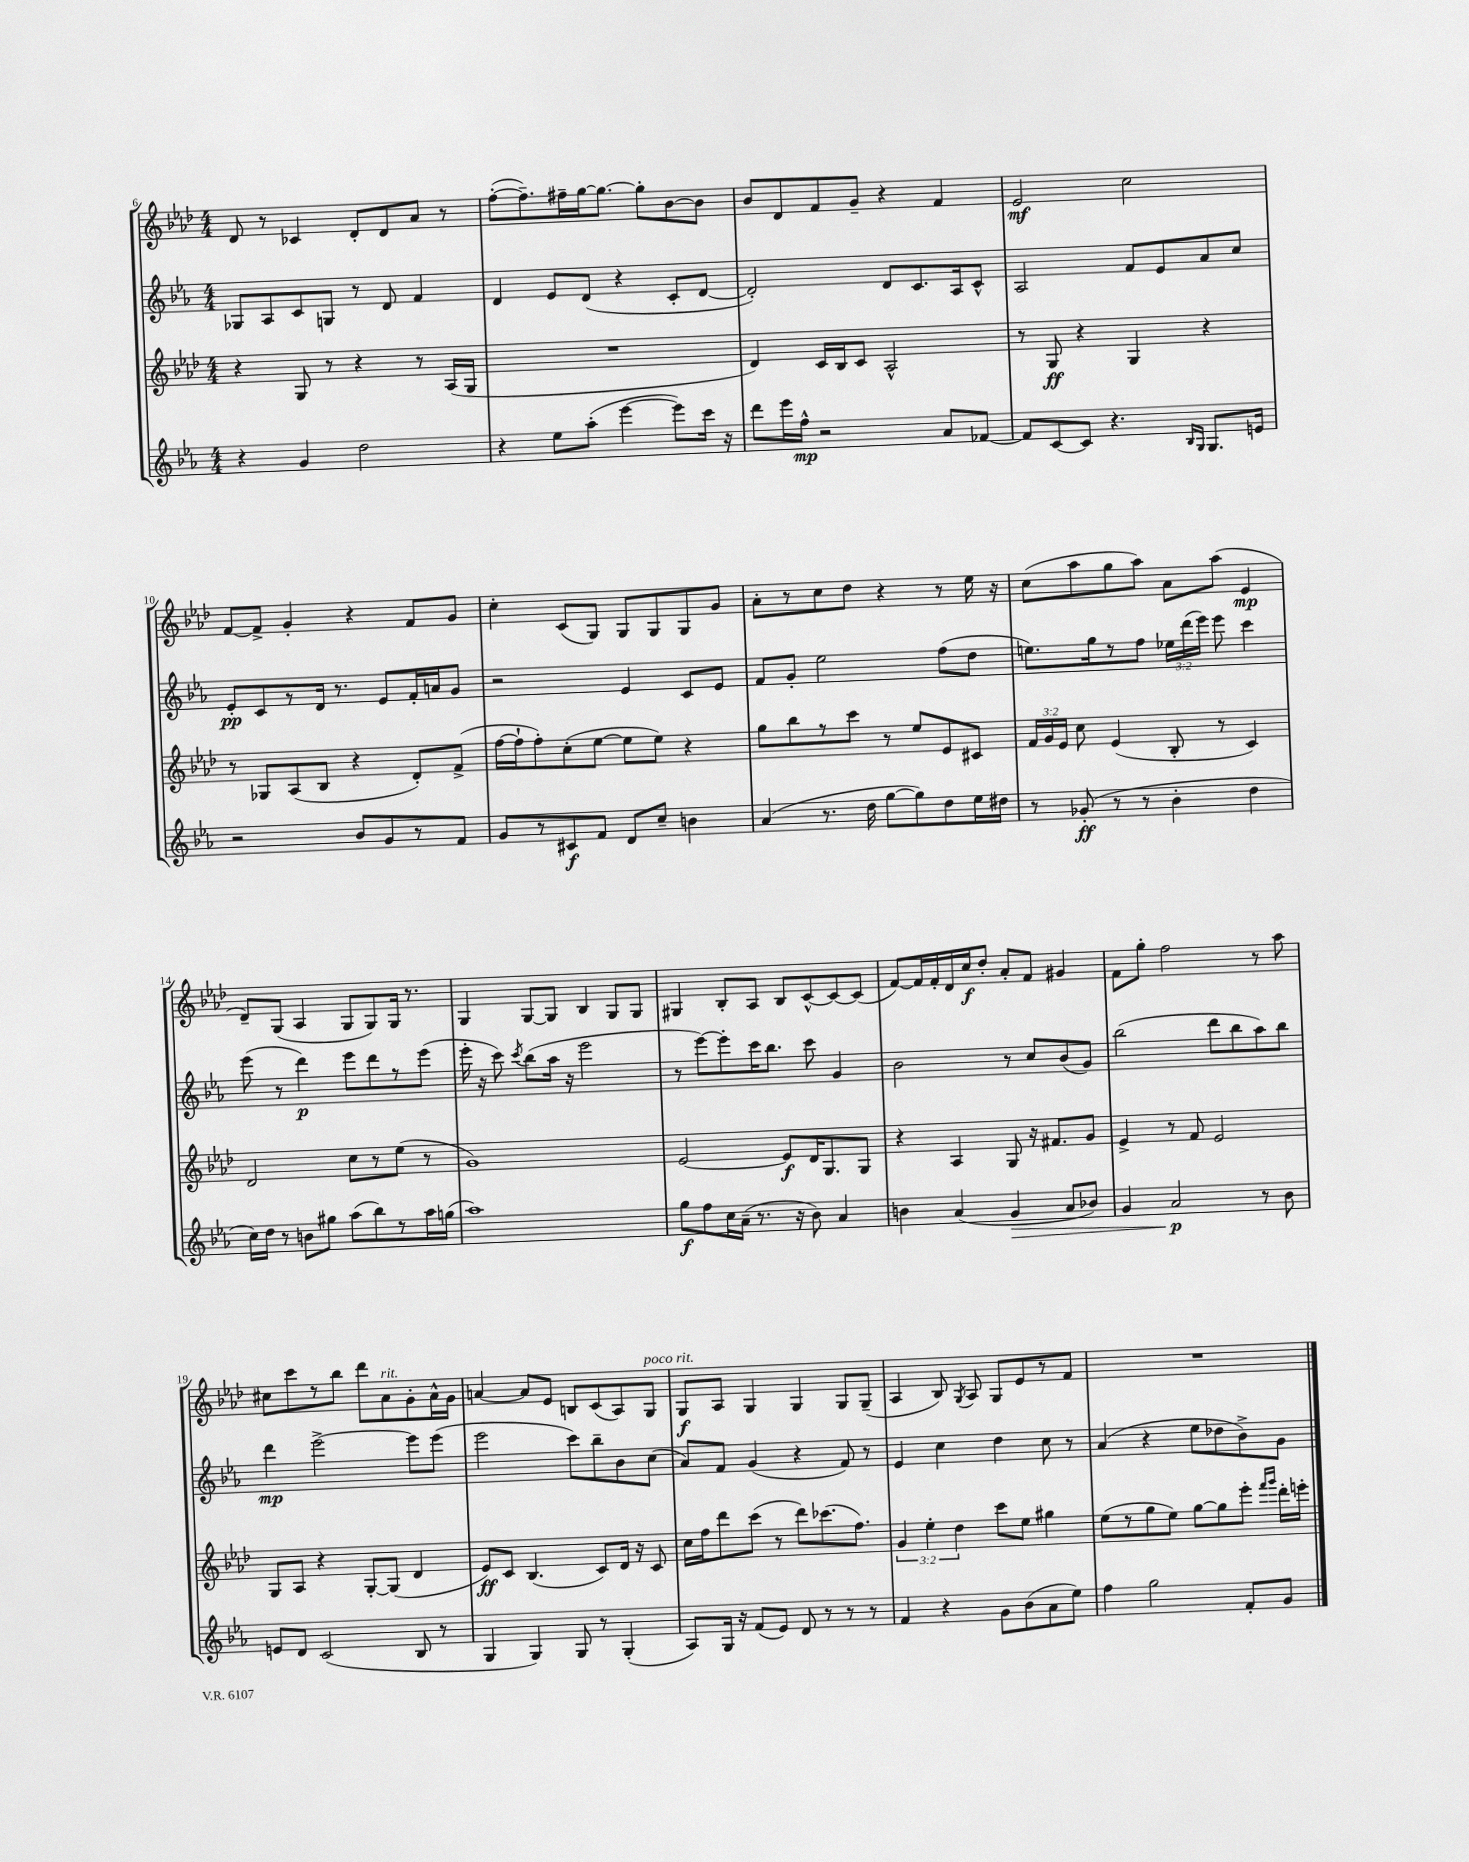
<<
\new StaffGroup <<
\new Staff = "s0" {
    \clef treble \key aes \major \numericTimeSignature \time 4/4
    \autoBeamOff des'8 r8 ces'4 des'8[-. des'8 aes'8] r8 |
    f''8[~-.( f''8.--) fis''16-- g''16~ g''8.]~ g''8[-. bes'8~ bes'8] |
    bes'8[ des'8 f'8 g'8]-- r4 f'4 |
    ees'2\mf c''2 |
    f'8[~ f'8]-> g'4-. r4 f'8[ g'8] |
    c''4-. c'8[( g8]) g8[ g8 g8 g'8] |
    aes'8[-. r8 c''8 des''8] r4 r8 ees''16 r16 |
    c''8[( aes''8 g''8 aes''8]) aes'8[ aes''8]( ees'4\mp |
    des'8[--) g8]( aes4 g8[ g8) g16] r8. |
    g4 g8[~ g8] bes4 g8[ g8] |
    gis4 bes8[-. aes8] bes8[ c'8~-^ c'8~ c'8]( |
    f'8[~) f'16 f'16-. des'16 c''16\f des''8]-. aes'8[-. f'8] gis'4 |
    f'8[ g''8]-. f''2 r8 aes''8 |
    cis''8[ c'''8 r8 bes''8] des'''8[ aes'8^\markup { \italic "rit." } g'8-. aes'16-^ g'16] |
    a'4~ a'8[ ees'8] b8[ c'8( aes8) g8]^\markup { \italic "poco rit." } |
    g8[\f aes8] g4 g4 g8[ g8]--( |
    aes4 bes8) \acciaccatura { g8 } aes8 g8[ ees'8 r8 f'8] |
    R1 \bar "|." |
}
\new Staff = "s1" {
    \clef treble \key ees \major \numericTimeSignature \time 4/4 \override Staff.TupletNumber.text = #tuplet-number::calc-fraction-text
    \autoBeamOff ges8[ aes8 c'8 g8] r8 d'8 f'4 |
    d'4 ees'8[ d'8]( r4 c'8[-. d'8]~ |
    d'2-.) d'8[ c'8. aes16 c'8]-^ |
    aes2 f'8[ ees'8 aes'8 c''8] |
    ees'8[-.\pp c'8 r8 d'16] r8. ees'8[ f'16-. a'16 g'8] |
    r2 ees'4 c'8[ ees'8] |
    f'8[ g'8]-. ees''2 f''8[( d''8] |
    e''8.[) g''16 r8 f''8] \tuplet 3/2 { ees''16[ d'''16( ees'''16]) } ees'''8 c'''4 |
    ees'''8( r8 d'''4\p) ees'''8[ d'''8 r8 ees'''8]( |
    ees'''16-. r16 c'''8) \acciaccatura { c'''8 } bes''8[( aes''16] r16 ees'''2 |
    r8 ees'''8[~) ees'''8-. c'''16 bes''8.] c'''8 g'4 |
    bes'2 r8 c''8[ bes'8( g'8]) |
    bes''2( d'''8[ bes''8 aes''8) bes''8] |
    d'''4\mp ees'''2~-> ees'''8[ ees'''8]( |
    ees'''2 c'''8[) bes''8-- bes'8 c''8]( |
    aes'8[) f'8] g'4( r4 f'8) r8 |
    ees'4 c''4 d''4 c''8 r8 |
    aes'4( r4 ees''8[ des''8 bes'8->) g'8] \bar "|." |
}
\new Staff = "s2" {
    \clef treble \key aes \major \numericTimeSignature \time 4/4 \override Staff.TupletNumber.text = #tuplet-number::calc-fraction-text
    \autoBeamOff r4 g8 r8 r4 r8 aes16[( g16] |
    R1 |
    des'4) c'16[ bes16 c'8] aes2-^ |
    r8 g8\ff r4 g4 r4 |
    r8 ges8[ aes8( bes8] r4 des'8[-.) f'8]->( |
    f''16[~ f''16-! f''8-.) c''8-.( ees''8]~ ees''8[ ees''8]) r4 |
    g''8[ bes''8 r8 c'''8] r8 ees''8[ ees'8 cis'8] |
    \tuplet 3/2 { f'16[ g'16 ees'16] } c''8 ees'4( bes8-. r8 c'4) |
    des'2 c''8[ r8 ees''8]( r8 |
    g'1) |
    ees'2~ ees'8[\f des'16 g8. g8] |
    r4 aes4 g8 r16 fis'8.[ g'8] |
    ees'4-> r8 f'8 ees'2 |
    g8[ aes8] r4 g8[~-. g8]( des'4 |
    ees'8[\ff) c'8] bes4.( c'8[) des'16] r16 c'8 |
    c''16[ f''16 des'''8 c'''8]( r8 des'''8[) ces'''8.( f''8.]) |
    \tuplet 3/2 { g'4 ees''4-. des''4 } c'''8[ ees''8] gis''4 |
    ees''8[( r8 g''8 ees''8]) g''8[~ g''8 ees'''8]-. \grace { f'''16[ g'''16] } des'''16[-. e'''16]-. \bar "|." |
}
\new Staff = "s3" {
    \clef treble \key ees \major \numericTimeSignature \time 4/4
    \autoBeamOff r4 g'4 d''2 |
    r4 ees''8[ aes''8]-.( ees'''4~ ees'''8[) c'''16] r16 |
    d'''8[ ees'''16 f''16]-^\mp r2 aes'8[ fes'8]~ |
    fes'8[ c'8~ c'8] r4. \grace { bes16[ g16] } g8.[ e'16] |
    r2 bes'8[ g'8 r8 f'8] |
    g'8[ r8 cis'8\f f'8] d'8[ c''8]-- b'4 |
    aes'4( r8. d''16 g''8[~ g''8) d''8 ees''16 dis''16] |
    r8 ges'8-.\ff( r8 r8 bes'4-. d''4 |
    c''16[) d''16] r8 b'8[ gis''8] aes''8[( bes''8) r8 aes''16 g''16]( |
    aes''1) |
    g''8[\f f''8 c''16 aes'16]--( r8. r16 bes'8) aes'4 |
    b'4 aes'4( g'4\> aes'8[ bes'8]) |
    g'4 aes'2\p\! r8 bes'8 |
    e'8[ d'8] c'2( bes8 r8 |
    g4 g4) g8 r8 g4-.( |
    aes8[) g16] r16 f'8[( ees'8]) d'8 r8 r8 r8 |
    f'4 r4 g'8[ bes'8( aes'8 ees''8]) |
    f''4 g''2 f'8[-. g'8] \bar "|." |
}
>>
>>
\layout { \context { \Score currentBarNumber = #6 } }
